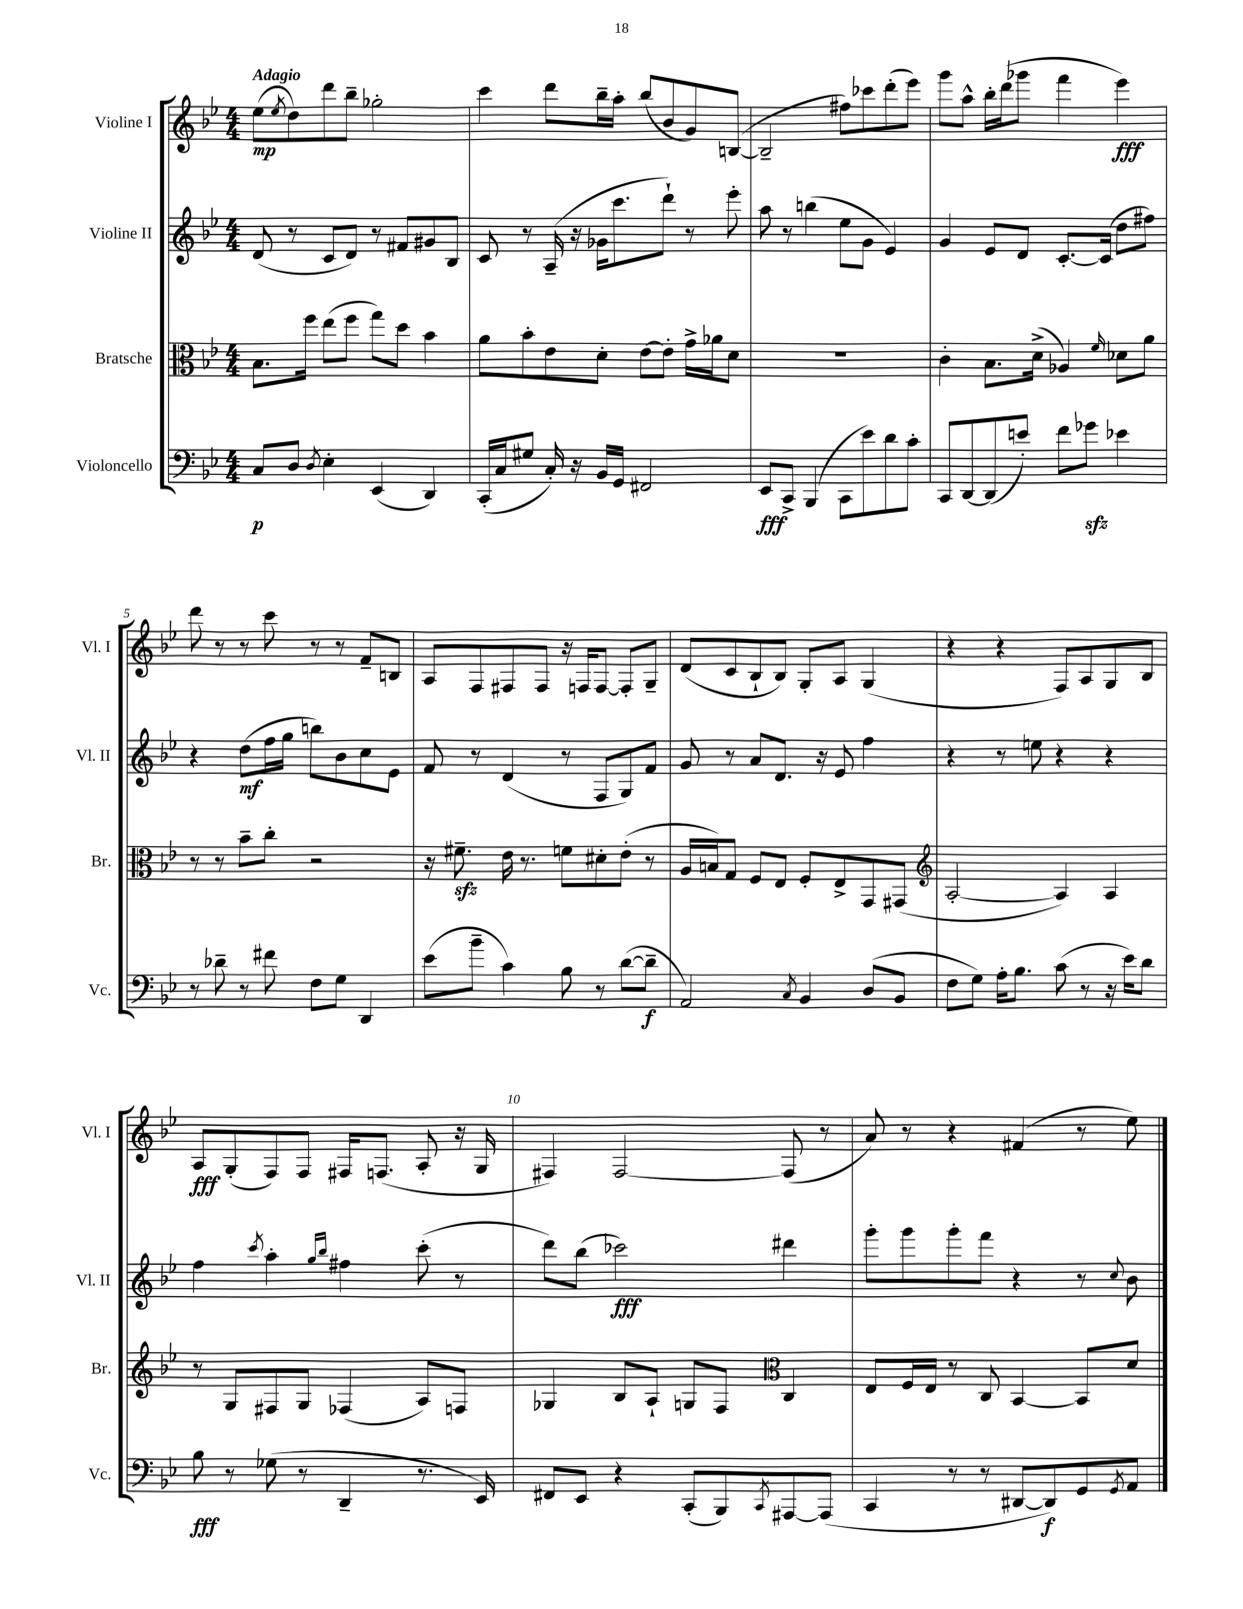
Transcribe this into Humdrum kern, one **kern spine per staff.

**kern	**kern	**kern	**kern
*staff4	*staff3	*staff2	*staff1
*clefF4	*clefC3	*clefG2	*clefG2
*k[b-e-]	*k[b-e-]	*k[b-e-]	*k[b-e-]
*M4/4	*M4/4	*M4/4	*M4/4
8C/L	8.B-\L	(8d/	(8ee-\L
.	.	.	8qee-/
8D/J	.	8r	8dd\)
.	16ff\Jk	.	.
8qD/	.	.	.
4E-'\	(8ee-\L	8c/L	8ddd\
.	8ff\J	8d/J)	8bb-~\J
(4EE-/	8gg\L)	8r	2gg-'\
.	8dd\J	8f#/L	.
4DD/)	4b-\	8g#/	.
.	.	8B-/J	.
=	=	=	=
(16CC'/LL	8a\L	8c/	4ccc\
16C/J	.	.	.
8G#/J	8b-'\	8r	.
16C'/)	8e-\	(16A~/	8ddd\L
16r	.	16r	.
16BB-/LL	8d'\J	16g-\LK	16bb-~\L
16GG/JJ	.	8.ccc\	16aa'\JJ
2FF#/	[8e-\L	.	(8bb-/L
.	8e-'\]J	8ddd`\J)	8b-/
.	16g^\LL	8r	8g/)
.	16a-\J	.	.
.	8d\J	8eee-'\	([8B/J
=	=	=	=
8EE-/L	1r	8aa\	2B~/]
8CC^/J	.	8r	.
(4BBB-/	.	(4bb\	.
8CC\L	.	8ee-\L	8ff#\L)
8e-\)	.	8g\J	8ccc-\
8d\	.	4e-/)	(8ddd'\
8c'\J	.	.	8eee-\J)
=	=	=	=
8CC/L	4c'\	4g/	8ggg\L
[8DD/	.	.	8aa^^\J
(8DD/]	8.B-\L	8e-/L	16bb-'\LL
.	.	.	(16ddd\J
8e'/J)	.	8d/J	8ggg-\J
.	(16d^\Jk	.	.
8f\L	4A-/)	[8.c'/L	4fff\
8g-\J	.	.	.
.	.	(16c/]Jk	.
.	16qqf/	.	.
4e-\	8d-\L	8dd\L	4eee-\)
.	8a\J	8ff#\J)	.
=	=	=	=
8r	8r	4r	8ddd\
8d-~\	8r	.	8r
8r	8b-~\L	(8dd\L	8r
8f#\	8cc'\J	16ff\L	8ccc\
.	.	16gg\JJ	.
8F\L	2r	8bb\L)	8r
8G\J	.	8b-\	8r
4DD/	.	8cc\	8f~/L
.	.	8e-\J	8B/J
=	=	=	=
(8e-\L	16r	8f/	8A/L
.	8.f#~\	.	.
8b-~\J	.	8r	8F/
4c\)	16e-\	(4d/	8F#/
.	8.r	.	.
.	.	.	8F#/J
8B-\	8f\L	8r	16r
.	.	.	16F/LK
8r	8d#'\	8F/L	[8F/J
([8d\L	(8e-'\J	8G/)	8F'/]L
8d~\]J	8r	8f/J	8G~/J
=	=	=	=
2AA/)	16A/LL	8g/	(8d/L
.	16B/J)	.	.
.	8G/J	8r	8c/
.	8F/L	8a/L	8B-`/
.	8E-/J	8.d/J	8B-/J)
8qC/	.	.	.
4BB-/	8F'/L	.	8G'/L
.	.	16r	.
.	8E-^/	8e-/	8A/J
(8D/L	8GG/	4ff\	(4G/
8BB-/J	(8GG#/J	.	.
=	=	=	=
*	*clefG2	*	*
8F\L	[2A'/	4r	4r
8G\J)	.	.	.
16A'\LK	.	8r	4r
8.B-\J	.	.	.
.	.	8ee\	.
(8c\	4A/])	4r	8F/L)
8r	.	.	8A/
16r	4A/	4r	8G/
16e-\LK)	.	.	.
8d\J	.	.	8B-/J
=	=	=	=
8B-\	8r	4ff\	8A/L
8r	8G/L	.	(8G'/
.	.	8qccc/	.
(8G-\	8F#/	4aa'\	8F/)
8r	8G/J	.	8F/J
.	.	16qqgg/LL	.
.	.	16qqbb-/JJ	.
4DD~/	(4F-/	4ff#\	16F#/LK
.	.	.	(8.F/J
8.r	8A/L)	(8ccc'\	8A'/
.	8F/J	8r	16r
16EE-/)	.	.	16G/
=	=	=	=
8FF#/L	4G-/	8ddd\L)	4F#/)
8EE-/J	.	(8bb-\J	.
4r	8B-/L	2ccc-\)	[2F#/
.	8A`/J	.	.
(8CC'/L	8G/L	.	.
8BBB-/)	8F/J	.	.
*	*clefC3	*	*
8qCC/	.	.	.
[8AAA#/	4C/	4ddd#\	(8F#/]
(8AAA#/]J	.	.	8r
=	=	=	=
4CC/	8E-/L	8ggg'\L	8a/)
.	16F/L	8ggg\	8r
.	16E-/JJ	.	.
8r	8r	8ggg'\	4r
8r	8C/	8fff\J	.
[8DD#/L	[4BB-/	4r	(4f#/
8DD#/])	.	.	.
8GG/	8BB-/]L	8r	8r
8qGG/	.	8qqcc/	.
8AA/J	8d/J	8b-\	8ee-\)
==	==	==	==
*-	*-	*-	*-
